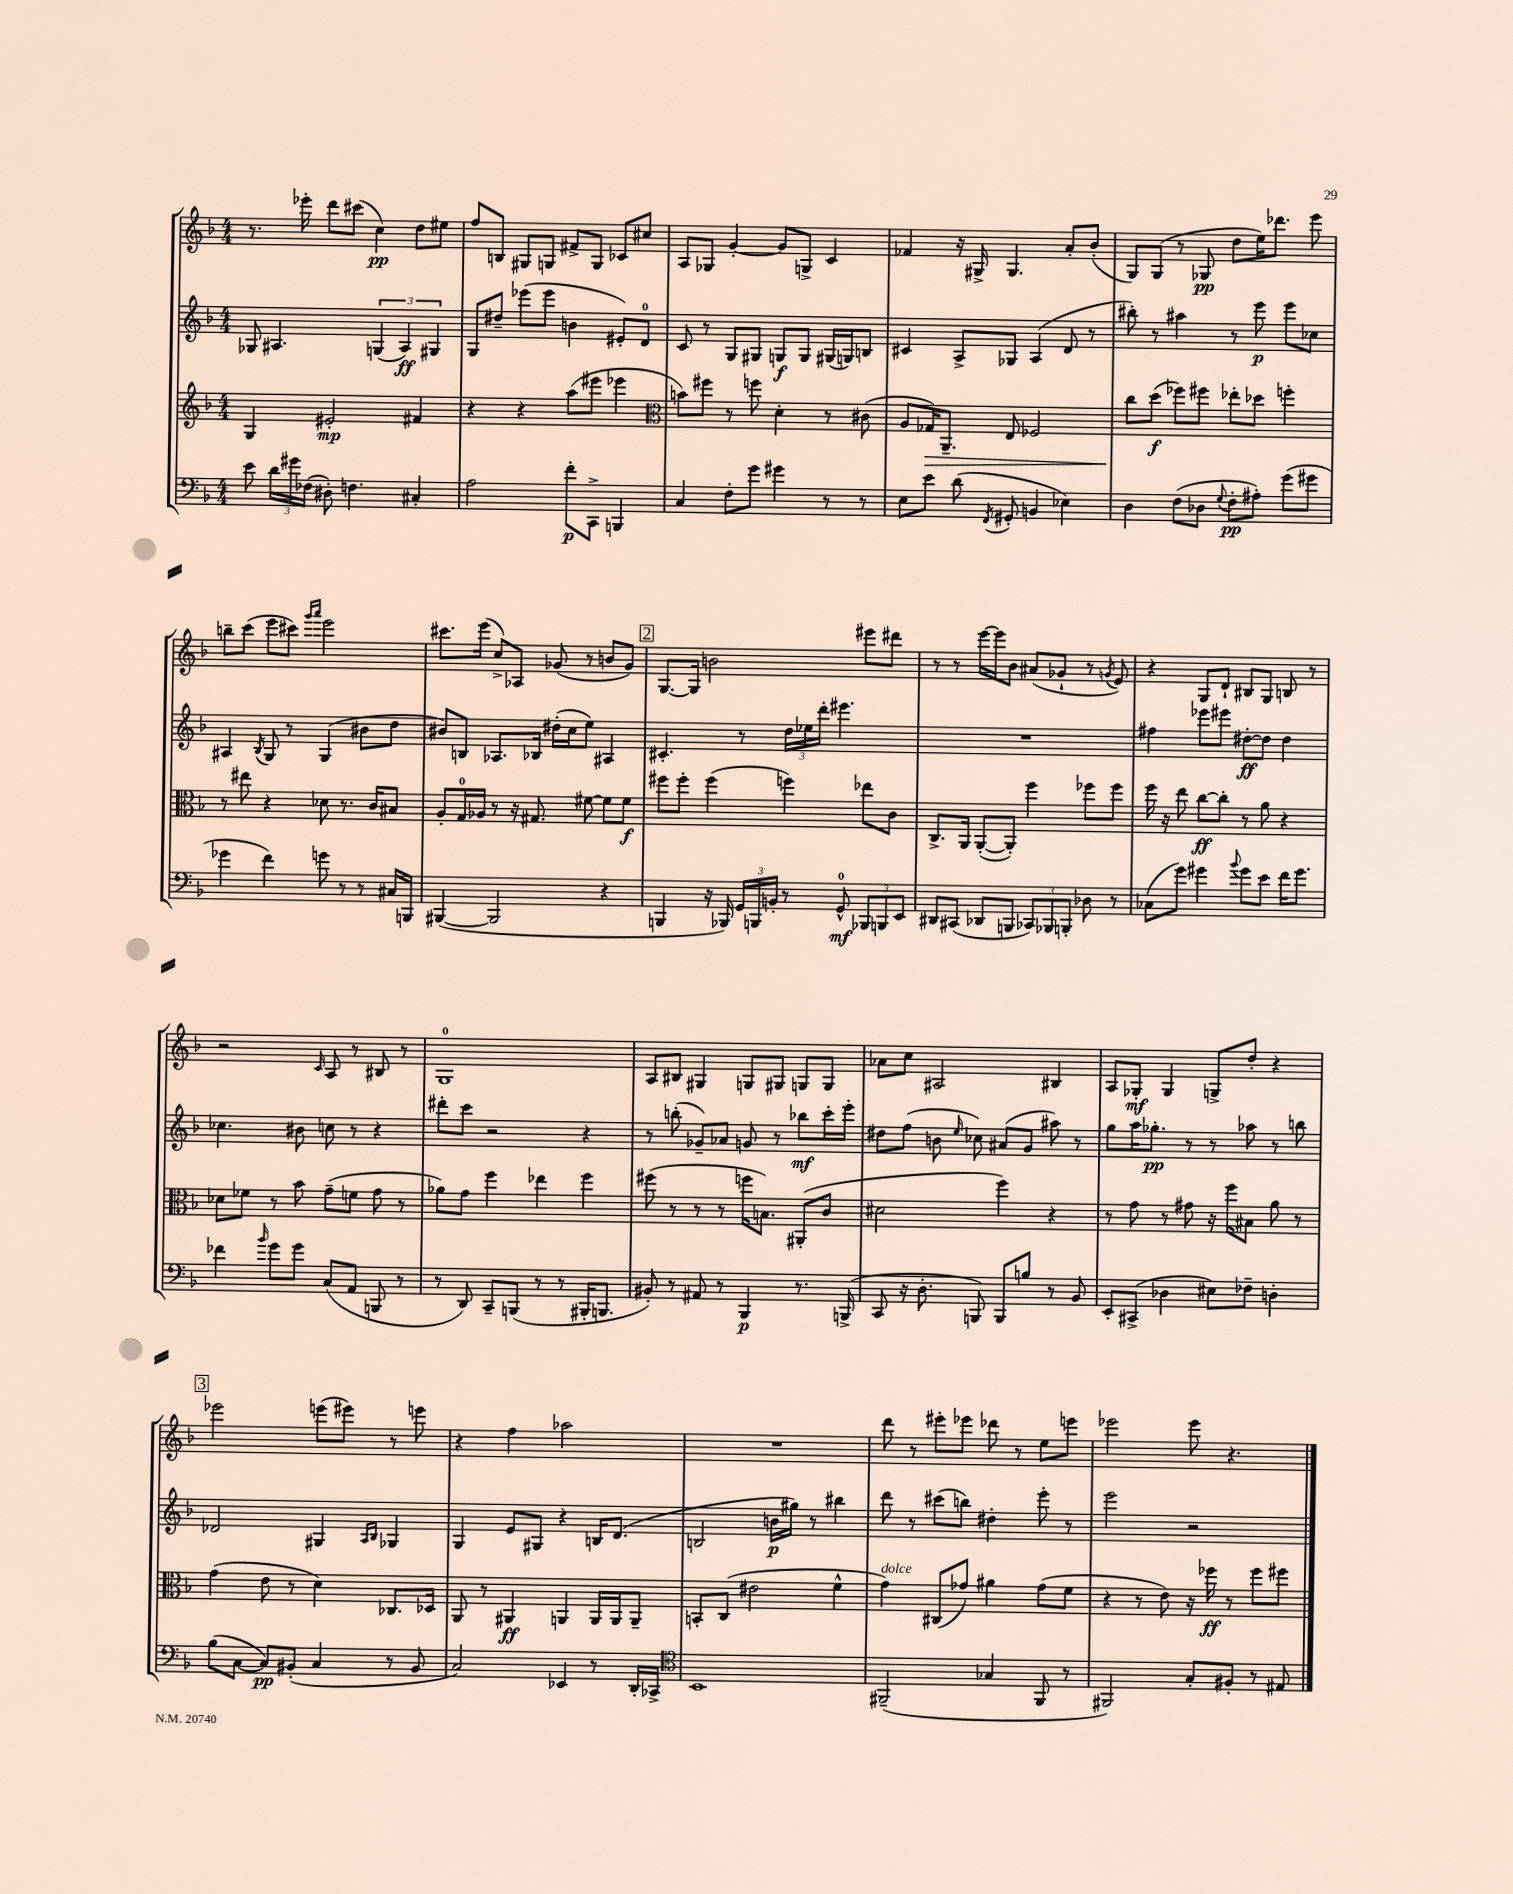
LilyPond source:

<<
\new StaffGroup <<
\new Staff = "s0" {
    \clef treble \key f \major \numericTimeSignature \time 4/4
    \autoBeamOff r8. ees'''16-. d'''8[ cis'''8]( c''4\pp) d''8[ eis''8] |
    f''8[ b8] gis8[ g8] fis'8[-> g8] ces'8[ cis''8] |
    a8[ ges8] g'4~-. g'8[ g8]-> c'4 |
    fes'4 r16 gis16-> gis4. a'8[-. bes'8]-.( |
    g8[) g8]( r8 ges8\pp d''8[ e''16) des'''8.] e'''8 |
    b''8[-- c'''8]( e'''8[ cis'''8]) \grace { g'''16[ a'''16] } e'''2 |
    cis'''8.[ e'''16]( c''8[->) aes8] ges'8( r8 b'8[ ges'8]) |
    \mark \markup { \box "2" } g8.[~ g16] b'2 eis'''8[ dis'''8] |
    r8 r8 e'''16[~ e'''16 bes'8] ais'8[( ges'8]-! r8 \acciaccatura { g'8 } e'8) |
    r4 g8[ d'8]-! bis8[ g8] b8 r8 |
    r2 \grace { c'16 } a8 r8 bis8 r8 |
    g1-0 |
    a8[ bis8] gis4 g8[ gis8] g8[ g8] |
    aes'8[ c''8] ais2 bis4 |
    a8[ ges8]-.\mf ges4 g8[-> d''8]-. r4 |
    \mark \markup { \box "3" } ees'''2 e'''8[( eis'''8]) r8 e'''8 |
    r4 f''4 aes''2 |
    R1 |
    d'''8 r8 eis'''8[-. ees'''8] des'''8 r8 e''8[ e'''8] |
    ees'''2 ees'''8 r4. \bar "|." |
}
\new Staff = "s1" {
    \clef treble \key f \major \numericTimeSignature \time 4/4
    \autoBeamOff ges8 ais4. \tuplet 3/2 { g4( ais4\ff) gis4 } |
    g8[ dis''8]-- ees'''8[( ees'''8] b'4 eis'8[-.) d'8]-0 |
    c'8 r8 g8[ gis8] g8[\f g8] gis16[( g16) b8] |
    cis'4 a8[-> ges8] a4( d'8 r8 |
    bis''8-.) r8 ais''4 r8 e'''8\p e'''8[ ces''8] |
    ais4 \acciaccatura { bes8 } g8 r8 g4( bis'8[ d''8] |
    bis'8[) b8] aes8.[ bes16] dis''16[-.( c''16 e''8]) ais4 |
    \mark \markup { \box "2" } cis'4.-. r8 \tuplet 3/2 { d''16[ ees''16 d'''16]-. } eis'''4. |
    R1 |
    fis''4 ees'''8[ eis'''8] dis''8[~-.\ff dis''8] dis''4 |
    ces''4. bis'8 c''8 r8 r4 |
    dis'''8[-. c'''8] r2 r4 |
    r8 b''8-.( ges'8[--) aes'8] g'8 r8 bes''8[\mf c'''16-. e'''16]-. |
    dis''8[ f''8]( b'8 \grace { e''16 } ces''8) ais'8[( g'8] ais''8) r8 |
    g''8[ a''16 ges''8.]-.\pp r8 r8 aes''8 r8 b''8 |
    \mark \markup { \box "3" } des'2 gis4 \grace { a16[ bes16] } ges4 |
    g4 e'8[ gis8] r4 b16[ d'8.]( |
    b2 b'16[\p gis''16]) r8 bis''4 |
    d'''8 r8 cis'''8[( b''8]) dis''4-. e'''8-. r8 |
    e'''2 r2 \bar "|." |
}
\new Staff = "s2" {
    \clef treble \key f \major \numericTimeSignature \time 4/4
    \autoBeamOff g4 eis'2-.\mp fis'4 |
    r4 r4 a''8[( eis'''8] ees'''4 |
    \clef alto b'8[) fis''8] r8 f''8 d'4-. r8 cis'8( |
    a8[ ges16\>) a,8.]-- e8 fes2 |
    c''8[\! d''8]\f( fes''8[) fis''8] ees''8[-. des''8] f''4-. |
    r8 eis''8 r4 des'8 r8. c'16[ bis8] |
    a8[-. g16-0 aes16] r8 r16 gis8. fis'8~ fis'8[ fis'8]\f |
    \mark \markup { \box "2" } fis''8[ fis''8]-. fis''4( f''4) ees''8[ c'8] |
    c8.[-> a,16] a,8[~-.( a,8]-.) f''4 fes''8[ fes''8] |
    f''16 r16 e''8 c''8[~\ff c''8]-. r8 a'8 r4 |
    des'8[ fes'8] r8 bes'8 g'8[--( f'8] g'8 r8 |
    aes'8[) g'8] f''4 ees''4 f''4 |
    fis''8( r8 r8 r8 f''16[ b8.]) ais,8[-.( c'8] |
    dis'2 f''4) r4 |
    r8 g'8 r8 gis'8 r16 f''16[ bis8] a'8 r8 |
    \mark \markup { \box "3" } g'4( e'8 r8 d'4) ces8.[ des16] |
    a,8 r8 ais,4\ff a,4 a,16[ a,16 a,8]-- |
    b,8[-. c8]( eis'2 f'4-^ |
    g'4^\markup { \italic "dolce" }) cis8[( ges'8]) ais'4 ges'8[( f'8] |
    r4 r8 e'8) r16 fes''16\ff r8 fes''8[ fis''8] \bar "|." |
}
\new Staff = "s3" {
    \clef bass \key f \major \numericTimeSignature \time 4/4
    \autoBeamOff e'8 \tuplet 3/2 { d'16[ gis'16 fes16]( } dis8-.) f4. cis4-. |
    a2 f'8[-.\p c,8]-> b,,4 |
    c4 f8[-. g'8] gis'4 r8 r8 |
    e8[ e'8] d'8( \acciaccatura { f,8 } gis,8-. b,4 ees4) |
    d4 f8[( des8] \appoggiatura { g8 } f8[-.\pp ais8]-.) g'8[( gis'8] |
    ges'4 f'4) g'8 r8 r8 cis16[ b,,16] |
    bis,,4~( bis,,2 r4 |
    \mark \markup { \box "2" } b,,4 r16 bes,,16) \tuplet 3/2 { g,16[ b,,16 b,16]-. } r8 g,8-0-^\mf \tuplet 3/2 { bes,,8[ b,,8 e,8] } |
    dis,8[ cis,8]( des,8[ b,,8] \tuplet 3/2 { ces,8[) bes,,8 b,,8]-. } des8 r8 |
    ces8[( g'8]) gis'4 \appoggiatura { bes'8 } gis'8[ e'8] f'16[ gis'8.] |
    fes'4 \grace { bes'16 } g'8[ g'8] c8[( a,8] b,,8 r8 |
    r8 d,8) c,8[-- b,,8]( r8 r8 bis,,16[-. b,,8.] |
    bis,8-.) r8 ais,8 r8 bes,,4\p r8. b,,16->( |
    c,8 r16 d8.-. b,,8) b,,8[ b8] r8 bes,8 |
    e,8[-. cis,8]->( des4 eis8[) fes8]-- d4-. |
    \mark \markup { \box "3" } bes8[( c8]~ c8[\pp) bis,8]-.( c4 r8 bis,8 |
    c2) ees,4 r8 d,16[-. ces,16]-> |
    \clef tenor bes,1 |
    fis,2--( ges4 fis,8 r8 |
    fis,2) g8[-. fis8]-. r8 eis8 \bar "|." |
}
>>
>>
\layout { \context { \Score \remove "Bar_number_engraver" } }
